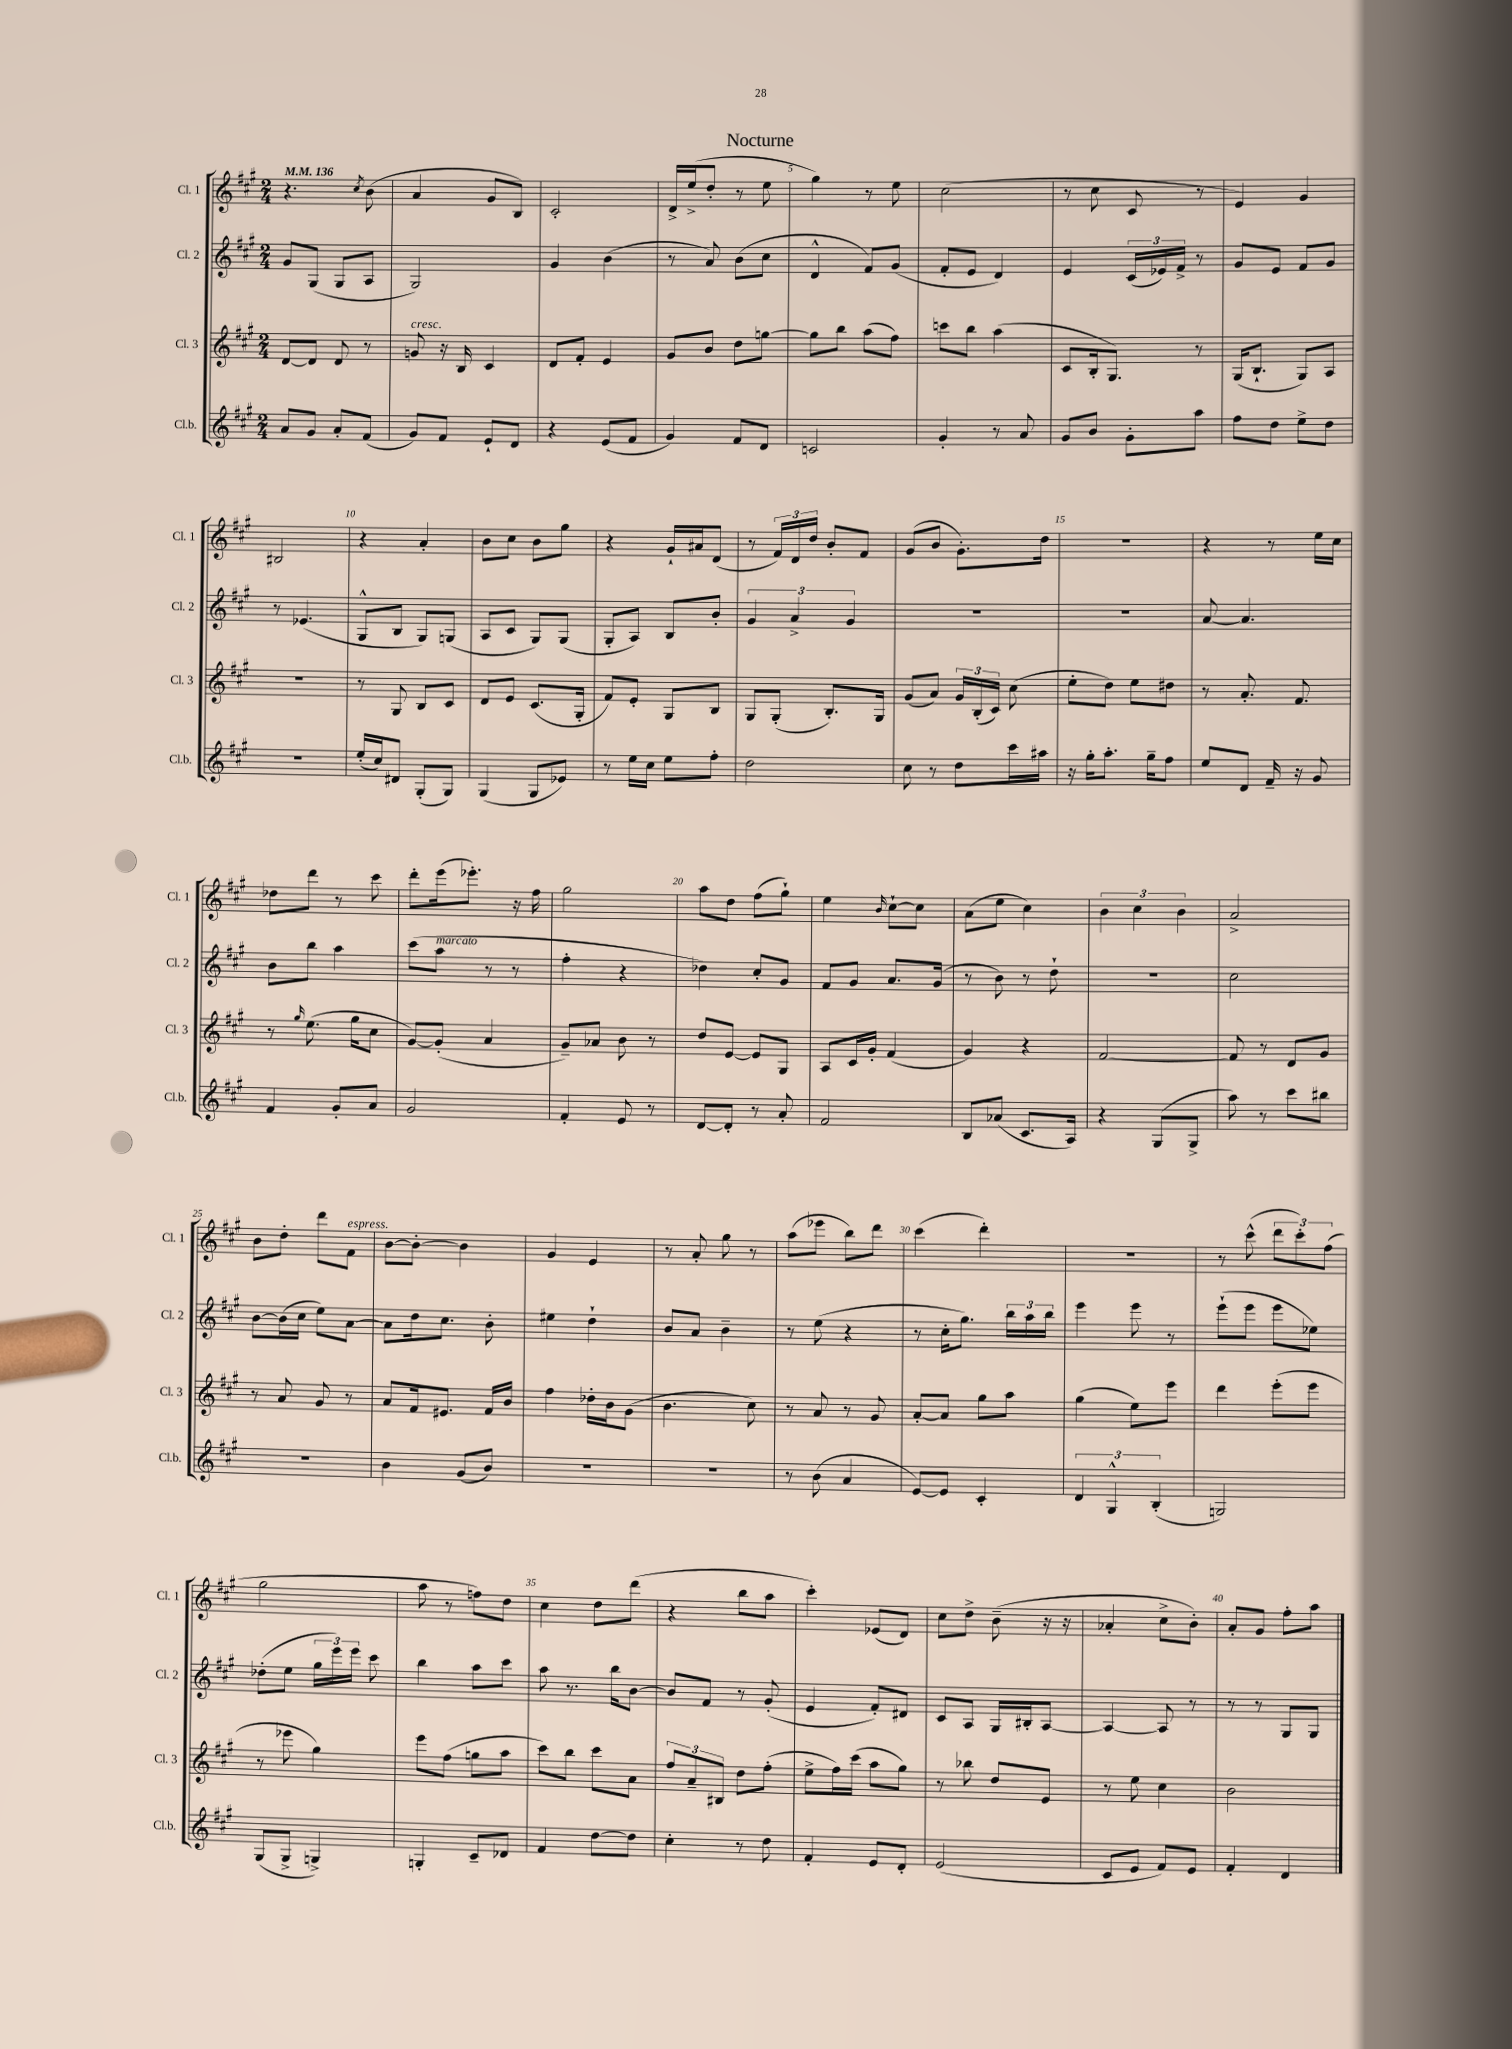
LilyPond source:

\header { title = "Nocturne" }
<<
\new StaffGroup <<
\new Staff = "s0" \with { instrumentName = "Cl. 1" shortInstrumentName = "Cl. 1" } {
    \clef treble \key a \major \numericTimeSignature \time 2/4 \tempo 4 = 136
    \autoBeamOff r4. \acciaccatura { cis''8 } b'8( |
    a'4 gis'8[ b8]) |
    cis'2-. |
    d'16[-> e''16->( d''8]-. r8 e''8 |
    gis''4) r8 e''8 |
    cis''2( |
    r8 cis''8 cis'8 r8 |
    e'4) gis'4 |
    bis2 |
    r4 a'4-. |
    b'8[ cis''8] b'8[ gis''8] |
    r4 gis'16[-! ais'16 d'8]( |
    r8 \tuplet 3/2 { fis'16[) d'16 d''16] } b'8[-. fis'8] |
    gis'8[( b'8] gis'8.[-.) d''16] |
    r2 |
    r4 r8 e''16[ cis''16] |
    des''8[ d'''8] r8 cis'''8 |
    d'''8[-. e'''16( ees'''8.]-.) r16 fis''16 |
    gis''2 |
    a''8[ d''8] fis''8[( gis''8]-!) |
    e''4 \grace { b'16 } cis''8[~-! cis''8] |
    a'8[( e''8] cis''4) |
    \tuplet 3/2 { b'4 cis''4 b'4 } |
    a'2-> |
    b'8[ d''8]-. d'''8[ fis'8]^\markup { \italic "espress." } |
    b'8[~ b'8]~-. b'4 |
    gis'4 e'4 |
    r8 a'8-. gis''8 r8 |
    a''8[( ees'''8] b''8[) d'''8] |
    cis'''4( d'''4-.) |
    r2 |
    r8 cis'''8-^( \tuplet 3/2 { d'''8[ cis'''8-.) fis''8]( } |
    gis''2 |
    a''8 r8 f''8[) d''8] |
    cis''4 d''8[ d'''8]( |
    r4 b''8[ a''8] |
    cis'''4-.) ees'8[( d'8]) |
    cis''8[ d''8]-> b'8--( r16 r16 |
    aes'4-. cis''8[-> b'8]-.) |
    a'8[-. gis'8] fis''8[-. a''8] \bar "|." |
}
\new Staff = "s1" \with { instrumentName = "Cl. 2" shortInstrumentName = "Cl. 2" } {
    \clef treble \key a \major \numericTimeSignature \time 2/4
    \autoBeamOff gis'8[ gis8]( gis8[ a8] |
    gis2) |
    gis'4 b'4( |
    r8 a'8) b'8[( cis''8] |
    d'4-^ fis'8[) gis'8]( |
    fis'8[-. e'8] d'4) |
    e'4 \tuplet 3/2 { cis'16[( ees'16) fis'16]-> } r8 |
    gis'8[ e'8] fis'8[ gis'8] |
    r8 ees'4.( |
    gis8[-^ b8] gis8[) g8]( |
    a8[ cis'8] gis8[) gis8]( |
    gis8[-. a8]) b8[ b'8]-. |
    \tuplet 3/2 { gis'4 a'4-> gis'4 } |
    R2 |
    R2 |
    a'8~ a'4. |
    b'8[ b''8] a''4 |
    cis'''8[( a''8]^\markup { \italic "marcato" } r8 r8 |
    fis''4-. r4 |
    des''4) cis''8[-. gis'8] |
    fis'8[ gis'8] a'8.[ gis'16]( |
    r8 b'8) r8 d''8-! |
    r2 |
    cis''2 |
    b'8[~ b'16( cis''16] e''8[) a'8]~ |
    a'8[ d''16 cis''8.] b'8-. |
    eis''4 d''4-! |
    b'8[ a'8] b'4-- |
    r8 e''8( r4 |
    r8 cis''16[-. gis''8.]) \tuplet 3/2 { b''16[ a''16 b''16] } |
    e'''4 e'''8 r8 |
    e'''8[-!( e'''8] e'''8[ ees''8]) |
    des''8[-.( e''8] \tuplet 3/2 { gis''16[ e'''16) e'''16] } cis'''8 |
    b''4 a''8[ cis'''8] |
    a''8 r8. b''16[ b'8]~ |
    b'8[ fis'8] r8 gis'8-.( |
    e'4 fis'8[-.) dis'8] |
    cis'8[ a8] gis16[ bis16-. a8]~ |
    a4~ a8 r8 |
    r8 r8 gis8[ gis8] \bar "|." |
}
\new Staff = "s2" \with { instrumentName = "Cl. 3" shortInstrumentName = "Cl. 3" } {
    \clef treble \key a \major \numericTimeSignature \time 2/4
    \autoBeamOff d'8[~ d'8] d'8 r8 |
    g'8^\markup { \italic "cresc." } r16 b16 cis'4 |
    d'8[ fis'8]-. e'4 |
    gis'8[ b'8] d''8[ g''8]~ |
    g''8[ b''8] a''8[( fis''8]) |
    c'''8[ b''8] a''4( |
    cis'8[ b16-. gis8.]) r8 |
    gis16[( b8.]-! gis8[) a8] |
    r2 |
    r8 gis8 b8[ cis'8] |
    d'8[ e'8] cis'8.[( gis16]-. |
    fis'8[) e'8]-. gis8[ b8] |
    gis8[ gis8]-.( b8.[-.) gis16] |
    gis'8[( a'8]) \tuplet 3/2 { gis'16[ b16-.( cis'16]) } cis''8( |
    e''8[-. d''8]) e''8[ dis''8] |
    r8 a'8.-. fis'8. |
    r8 \grace { gis''16 } e''8.( gis''16[ cis''8] |
    gis'8[~) gis'8]-.( a'4 |
    gis'8[--) aes'8] b'8 r8 |
    d''8[ e'8]~ e'8[ gis8] |
    a8[ cis'16 gis'16]-. fis'4( |
    gis'4) r4 |
    fis'2~ |
    fis'8 r8 d'8[ gis'8] |
    r8 a'8 gis'8 r8 |
    a'8[ fis'16 eis'8.] fis'16[ b'16] |
    fis''4 des''16[-. b'16 gis'8]( |
    b'4. cis''8) |
    r8 a'8 r8 gis'8 |
    a'8[~-. a'8] gis''8[ a''8] |
    gis''4( e''8[) e'''8] |
    d'''4 e'''8[-.( e'''8] |
    r8 ees'''8 gis''4) |
    e'''8[ fis''8]( g''8[ a''8] |
    cis'''8[) b''8] cis'''8[ a'8] |
    \tuplet 3/2 { fis''8[ a'8-- bis8] } d''8[ fis''8]-.( |
    e''8[-> fis''16) cis'''16]( a''8[ gis''8]) |
    r8 bes''8 d''8[ e'8] |
    r8 e''8 cis''4 |
    b'2 \bar "|." |
}
\new Staff = "s3" \with { instrumentName = "Cl.b." shortInstrumentName = "Cl.b." } {
    \clef treble \key a \major \numericTimeSignature \time 2/4
    \autoBeamOff a'8[ gis'8] a'8[-. fis'8]( |
    gis'8[) fis'8] e'8[-! d'8] |
    r4 e'8[( fis'8] |
    gis'4) fis'8[ d'8] |
    c'2 |
    gis'4-. r8 a'8 |
    gis'8[ b'8] gis'8[-. a''8] |
    fis''8[ d''8] e''8[-> d''8] |
    R2 |
    e''16[-.( cis''16) dis'8] gis8[-.( gis8]) |
    gis4( gis8[ ees'8]) |
    r8 e''16[ cis''16] e''8[ fis''8]-. |
    d''2 |
    cis''8 r8 d''8[ cis'''16 ais''16] |
    r16 gis''16[-. a''8.]-. gis''16[-- fis''8] |
    e''8[ d'8] fis'16-- r16 gis'8 |
    fis'4 gis'8[-. a'8] |
    gis'2 |
    fis'4-. e'8 r8 |
    d'8[~ d'8]-. r8 a'8-. |
    fis'2 |
    b8[ aes'8]( cis'8.[ a16]) |
    r4 gis8[( gis8]-> |
    a''8) r8 cis'''8[ bis''8] |
    R2 |
    b'4 gis'8[( b'8]) |
    R2 |
    R2 |
    r8 b'8( a'4 |
    e'8[~) e'8] cis'4-. |
    \tuplet 3/2 { d'4 gis4-^ b4-.( } |
    g2) |
    gis8[( gis8]-> g4->) |
    g4-. cis'8[-- des'8] |
    fis'4 d''8[~ d''8] |
    cis''4-. r8 d''8 |
    fis'4-. e'8[ d'8]-. |
    e'2( |
    cis'8[ e'8] fis'8[) e'8] |
    fis'4-. d'4 \bar "|." |
}
>>
>>
\layout { \context { \Score \override BarNumber.break-visibility = ##(#f #t #t) barNumberVisibility = #(every-nth-bar-number-visible 5) } }
